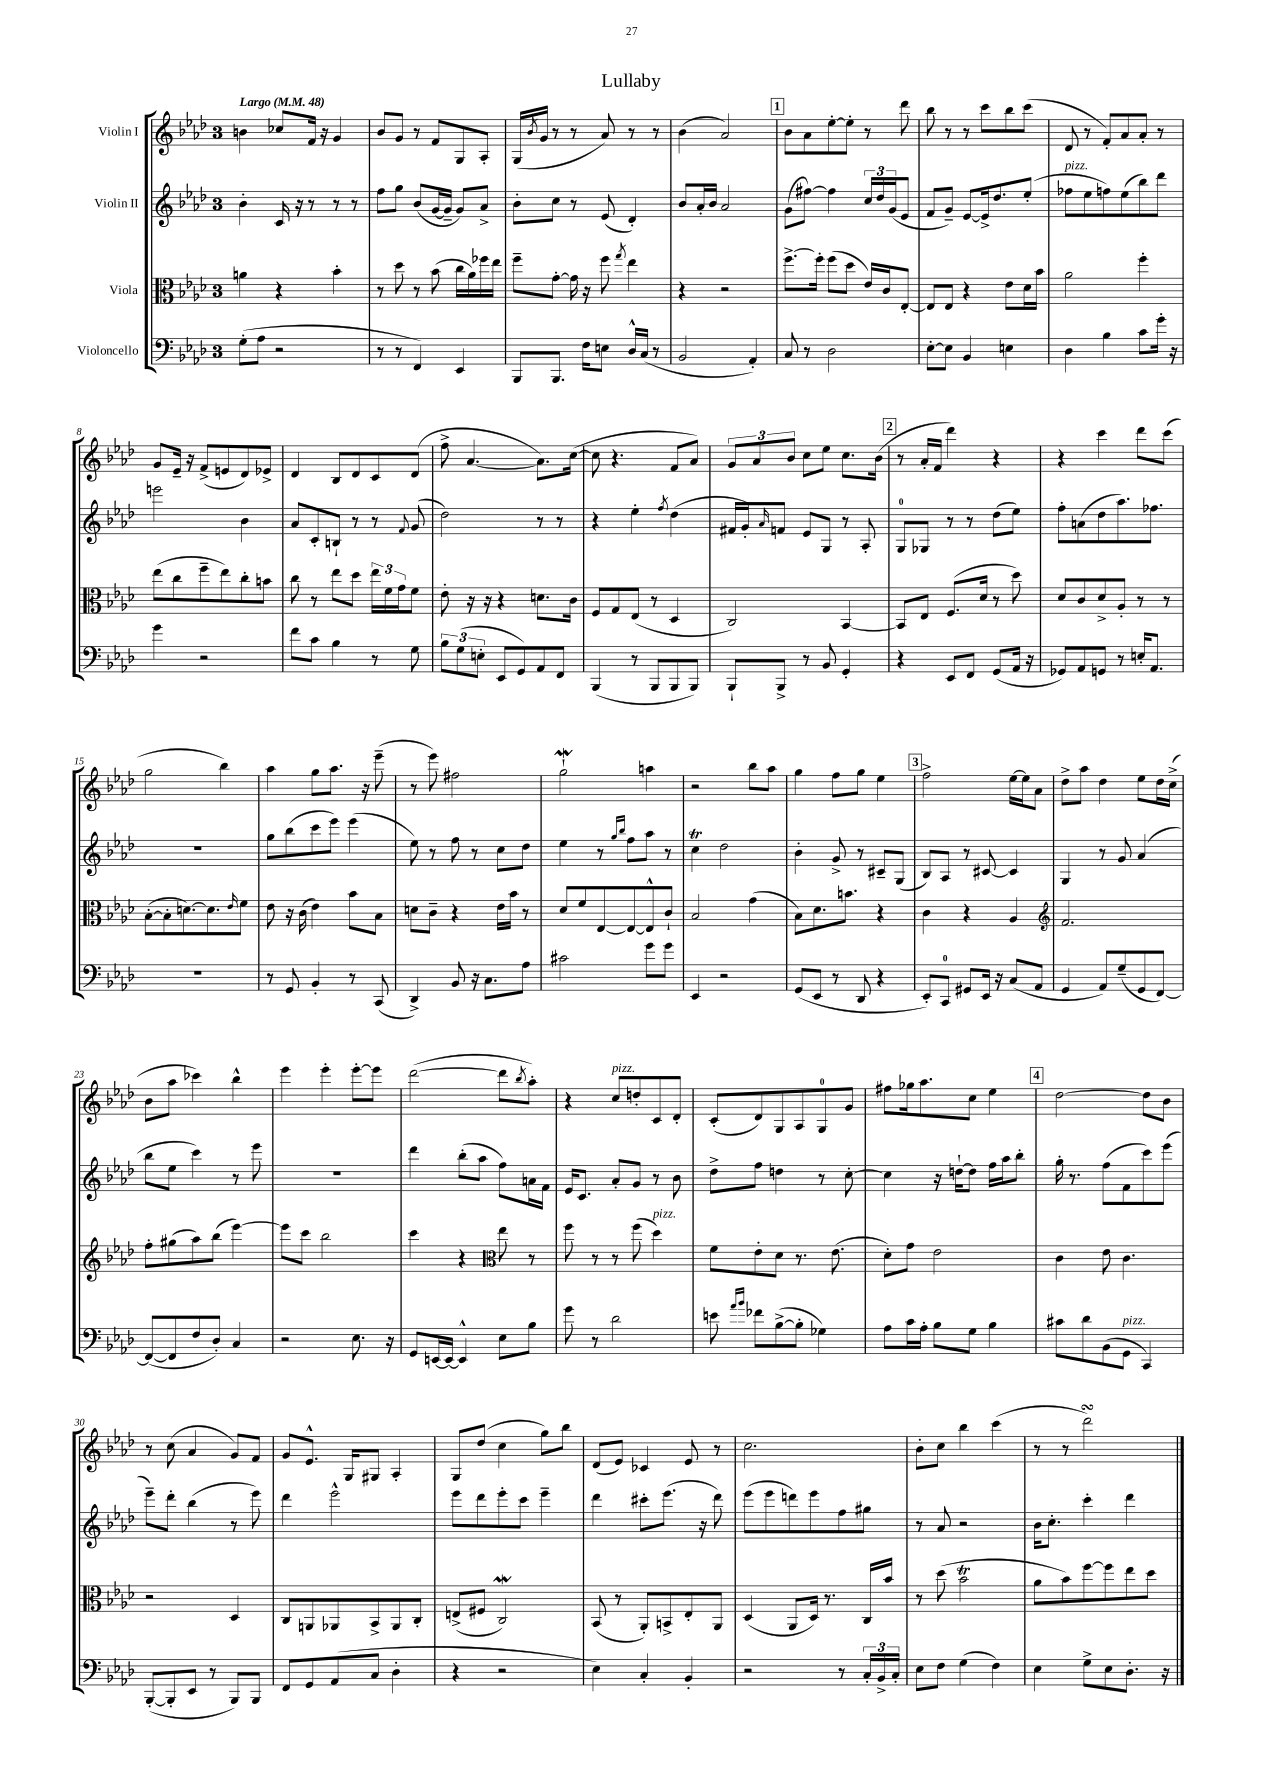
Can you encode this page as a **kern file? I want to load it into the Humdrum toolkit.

**kern	**kern	**kern	**kern
*staff4	*staff3	*staff2	*staff1
*clefF4	*clefC3	*clefG2	*clefG2
*k[b-e-a-d-]	*k[b-e-a-d-]	*k[b-e-a-d-]	*k[b-e-a-d-]
*M3/4	*M3/4	*M3/4	*M3/4
*MM48	*MM48	*MM48	*MM48
(8G'	4a	4b-'	4b
8A-	.	.	.
2r	4r	16c	8cc-
.	.	16r	.
.	.	8r	16f
.	.	.	16r
.	4b-'	8r	4g
.	.	8r	.
=	=	=	=
8r	8r	8ff	8b-
8r	8dd-	8gg	8g
4FF)	8r	(8b-	8r
.	(8b-	[16g	8f
.	.	16g~]	.
4EE-	16cc	8g)	8G
.	16a-)	.	.
.	16ff-	8a-^	8A-'
.	16ee-	.	.
=	=	=	=
8BBB-	8ff~	8b-'	(16G
.	.	.	8qb-
.	.	.	16g
8.BBB-	[8g'	8cc	8r
.	16g]	8r	8r
16F	16r	.	.
8E	8ff	(8e-	8a-)
.	8qgg	.	.
16D-^^	4ee-	4d-')	8r
(16C	.	.	.
8r	.	.	8r
=	=	=	=
2BB-	4r	8b-	(4b-
.	.	16a-'	.
.	.	16b-	.
.	2r	2a-	2a-)
4AA-')	.	.	.
=	=	=	=
8C	[8.ff^	(8g	8b-
8r	.	[8ff#)	8a-
.	16ff']	.	.
2D-	(8ff	4ff#]	[8ee-'
.	8dd-	.	8ee-']
.	16e-)	24cc	8r
.	.	24dd-	.
.	16c	.	.
.	.	(24g	.
.	[8E-'	8e-	8ddd-
=	=	=	=
[8E-'	8E-]	8f	8bb-
8E-]	8E-	8g~)	8r
4BB-	4r	[8e-	8r
.	.	16e-^]	8ccc
.	.	8.dd-	.
4E	8e-	.	8bb-
.	16d-	(8ee-'	(8ccc
.	16b-	.	.
=	=	=	=
4D-	2a-	8ff-	8d-
.	.	8ee-	8r
4B-	.	8ff)	8f')
.	.	(8ee-	8a-
8c	4ff'	8bb-)	8a-'
16g'	.	8ddd-	8r
16r	.	.	.
=	=	=	=
4g	(8ee-	2eee	8g
.	8cc	.	16e-~
.	.	.	16r
2r	8ff~	.	(8f^
.	8ee-)	.	8e
.	8cc'	4b-	8d-)
.	8b	.	8e-^
=	=	=	=
8f	8cc	8a-	4d-
8c	8r	8c'	.
4B-	8ee-	8B`	8B-
.	8dd-	8r	8d-
8r	24ee-	8r	8c
.	24f	.	.
.	24g	.	.
.	.	8qqf	.
8G	8f	(8g	(8d-
=	=	=	=
12B-	8e-'	2dd-)	8ff^
(12G	.	.	.
.	16r	.	[4.a-
12E'	.	.	.
.	16r	.	.
8EE-	4r	.	.
8GG)	.	.	.
8AA-	8.d	8r	8.a-])
8FF	.	8r	.
.	16c	.	([16cc
=	=	=	=
(4BBB-	8F	4r	8cc]
.	8G	.	4.r
8r	(8E-	4ee-'	.
8BBB-	8r	.	.
.	.	8qff	.
8BBB-	4D-	(4dd-	8f
8BBB-)	.	.	8a-)
=	=	=	=
8BBB-`	2C)	16f#	12g
.	.	16g')	.
.	.	.	12a-
.	.	16qqa-	.
8BBB-^	.	8f	.
.	.	.	12b-
8r	.	8e-	8cc
8BB-	.	8G	8ee-
4GG'	[4BB-	8r	8.cc
.	.	8A-'	.
.	.	.	(16b-
=	=	=	=
4r	8BB-]	8G	8r
.	8E-	8G-	16a-'
.	.	.	16f
8EE-	(8.F	8r	4ddd-)
8FF	.	8r	.
.	16d-	.	.
(8GG	8r	(8dd-	4r
16AA-	8dd-)	8ee-)	.
16r	.	.	.
=	=	=	=
8GG-)	8d-	8ff'	4r
8AA-	8c	(8a	.
8GG	8d-^	8dd-	4ccc
8r	8A-'	8.aa-)	.
16E'	8r	.	8ddd-
8.AA-	.	8.ff-	.
.	8r	.	(8ccc
=	=	=	=
2.r	([8B-'	2.r	2gg
.	8B-']	.	.
.	[8.d)	.	.
.	8.d]	.	.
.	.	.	4bb-)
.	16qqe-	.	.
.	8f	.	.
=	=	=	=
8r	8e-	8gg	4aa-
8GG	16r	(8bb-	.
.	(16c	.	.
4BB-'	4e-)	8ccc	8gg
.	.	8eee-)	8.aa-
8r	8b-	(4eee-	.
.	.	.	16r
(8CC	8B-	.	(8eee-~
=	=	=	=
4DD-^)	8d	8ee-)	8r
.	8c~	8r	8eee-)
8BB-	4r	8ff	2ff#
16r	.	8r	.
8.C	.	.	.
.	16e-	8cc	.
.	16b-	.	.
8A-	8r	8dd-	.
=	=	=	=
2c#	8d-	4ee-	2gg`
.	8f	.	.
.	[8E-	8r	.
.	.	16qqgg	.
.	.	16qqbb-	.
.	8E-_	8ff	.
8g	8E-^^]	8aa-	4aa
8g	8c`	8r	.
=	=	=	=
4EE-	2B-	4cc	2r
2r	.	2dd-	.
.	(4g	.	8bb-
.	.	.	8aa-
=	=	=	=
(8GG	8B-)	4b-'	4gg
8EE-	8.d-	.	.
8r	.	8g^	8ff
.	8.b	.	.
8DD-	.	8r	8gg
4r	4r	8c#~	4ee-
.	.	(8G	.
=	=	=	=
8EE-')	4c	8B-)	2ff^
8CC	.	8A-	.
8GG#	4r	8r	.
16EE-	.	[8c#	.
16r	.	.	.
(8C	4A-	4c#]	[16ee-
.	.	.	16ee-]
8AA-	.	.	8a-
=	=	=	=
*	*clefG2	*	*
4GG	2.f	4G	8dd-^
.	.	.	8aa-
8AA-)	.	8r	4dd-
(8G~	.	8g	.
8GG	.	(4a-	8ee-
[8FF)	.	.	16dd-
.	.	.	(16cc^
=	=	=	=
(8FF_	8ff'	8bb-	8b-
8FF]	(8gg#	8ee-	8aa-
8F	8aa-)	4ccc)	4ccc-)
8D-')	(8bb-	.	.
4C	[4eee-)	8r	4bb-^^
.	.	8eee-	.
=	=	=	=
2r	8eee-]	2.r	4eee-
.	8ccc	.	.
.	2bb-	.	4eee-'
8.E-	.	.	[8eee-'
.	.	.	8eee-]
16r	.	.	.
=	=	=	=
8GG	4ccc	4ddd-	([2ddd-
[16EE	.	.	.
16EE_	.	.	.
4EE^^]	4r	(8bb-'	.
.	.	8aa-	.
*	*clefC3	*	*
8E-	8ee-	8ff)	8ddd-]
.	.	.	8qbb-
8B-	8r	16a	8aa-')
.	.	16f	.
=	=	=	=
8g	8ff	16e-	4r
.	.	8.c	.
8r	8r	.	.
2d-	8r	8a-'	8cc
.	(8ff	8g	8dd'
.	4dd-)	8r	8c
.	.	8b-	8d-'
=	=	=	=
8e	8f	8dd-^	(8c'
16qqa-	.	.	.
16qqb-	.	.	.
8f-	8e-'	8ff	8d-)
([8B-^	8d-	4dd	8G
8B-']	8.r	.	8A-
4G-)	.	8r	8G
.	(8.e-	.	.
.	.	[8cc'	8g
=	=	=	=
8A-	8d-')	4cc]	8ff#
16c	8g	.	16gg-
16A-'	.	.	8.aa-
8B-	2e-	16r	.
.	.	[16dd`	.
8G	.	8dd]	8cc
4B-	.	16ff	4ee-
.	.	16aa-	.
.	.	8bb-'	.
=	=	=	=
8c#	4c	16gg'	[2dd-
.	.	8.r	.
8d-	.	.	.
(8BB-	8e-	(8ff	.
8GG	4.c	8f	.
4CC)	.	8ccc)	8dd-]
.	.	(8eee-	8b-
=	=	=	=
([8BBB-'	2r	8eee-~)	8r
8BBB-']	.	8ddd-'	(8cc
8EE-	.	(4bb-	4a-
8r	.	.	.
8BBB-)	4D-	8r	8g)
8BBB-	.	8eee-)	8f
=	=	=	=
8FF	8C	4ddd-	8g
8GG	8AA	.	8.e-^^
(8AA-	8AA-	2eee-^^	.
.	.	.	16G
8C	8BB-^	.	8G#
4D-'	8AA-	.	4A-'
.	8C'	.	.
=	=	=	=
4r	(8E^	8eee-	8G
.	8F#	8ddd-	(8dd-
2r	2C)	8eee-'	4cc
.	.	8ccc	.
.	.	4eee-~	8gg)
.	.	.	8bb-
=	=	=	=
4E-)	(8BB-	4ddd-	(8d-
.	8r	.	8e-)
4C'	8AA-')	8ccc#'	4c-
.	8BB^	(8.eee-	.
4BB-'	8E-'	.	8e-
.	.	16r	.
.	8AA-	8ddd-)	8r
=	=	=	=
2r	(4D-	(8eee-	2.cc
.	.	8eee-	.
.	8AA-	8ddd)	.
.	16D-)	8eee-	.
.	8.r	.	.
8r	.	8ff	.
24C'	16C	8gg#	.
24BB-^	.	.	.
.	16b-	.	.
24C'	.	.	.
=	=	=	=
8E-	8r	8r	8b-'
8F	(8dd-	8a-	8cc
(4G	2b-	2r	4bb-
4F)	.	.	(4ccc
=	=	=	=
4E-	8a-	16b-	8r
.	.	8.cc'	.
.	8b-)	.	8r
8G^	[8ff	4ccc'	2ddd-)
8E-	8ff]	.	.
8.D-'	8ee-	4ddd-	.
.	8dd-	.	.
16r	.	.	.
==	==	==	==
*-	*-	*-	*-
